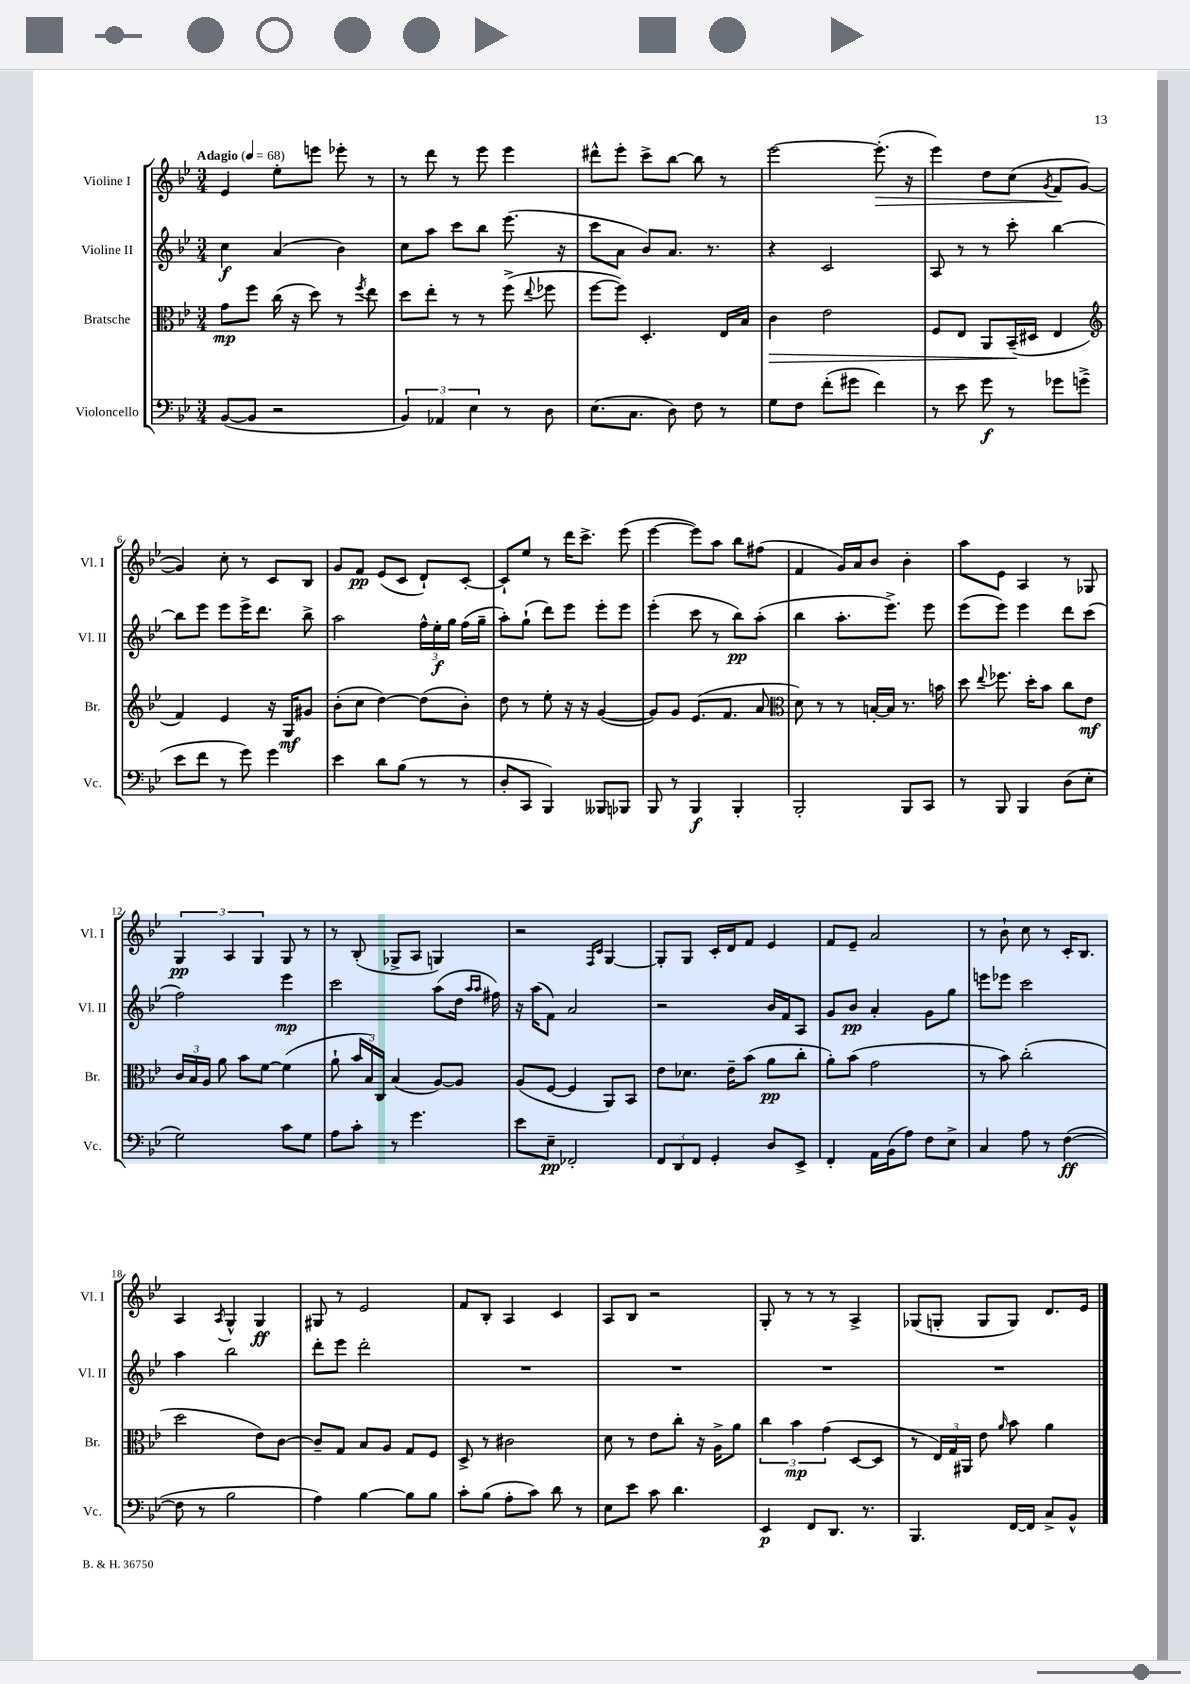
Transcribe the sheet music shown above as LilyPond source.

<<
\new StaffGroup <<
\new Staff = "s0" \with { instrumentName = "Violine I" shortInstrumentName = "Vl. I" } {
    \clef treble \key bes \major \numericTimeSignature \time 3/4 \tempo "Adagio" 4 = 68
    \autoBeamOff ees'4 ees''8[-. e'''8] ees'''8-. r8 |
    r8 d'''8 r8 ees'''8 ees'''4 |
    dis'''8[-^ ees'''8]-. c'''8[-> bes''8]~ bes''8 r8 |
    ees'''2~ ees'''8.-.\>( r16 |
    ees'''4) d''8[ c''8]( \acciaccatura { g'8 } f'8[\! g'8]~ |
    g'4) c''8-. r8 c'8[ bes8] |
    g'8[ f'8]\pp ees'8[( c'8] d'8[-!) c'8]~-. |
    c'8[-! ees''8] r8 d'''16[ c'''8.]-> ees'''8( |
    ees'''4~ ees'''8[) a''8] bes''8[ fis''8]( |
    f'4 g'16[) a'16 bes'8] bes'4-. |
    a''8[ ees'8] a4 r8 ges8 |
    \tuplet 3/2 { g4\pp a4 g4 } g8 r8 |
    r8 bes8-.( ges8[-> a8] g4) |
    r2 \grace { f16[ c'16] } g4~ |
    g8[-. g8] c'16[-. d'16 f'8] ees'4 |
    f'8[ ees'8]-- a'2 |
    r8 bes'8-! c''8 r8 c'16[-. bes8.] |
    a4 \acciaccatura { a8 } g4-^ g4\ff |
    gis8 r8 ees'2 |
    f'8[ bes8]-. a4 c'4 |
    a8[ bes8] r2 |
    g8-. r8 r8 r8 a4-> |
    ges8[( g8]-. g8[ g8]) d'8.[ ees'16] \bar "|." |
}
\new Staff = "s1" \with { instrumentName = "Violine II" shortInstrumentName = "Vl. II" } {
    \clef treble \key bes \major \numericTimeSignature \time 3/4
    \autoBeamOff c''4\f a'4( bes'4) |
    c''8[ a''8] c'''8[ bes''8] ees'''8.( r16 |
    c'''8[ a'8] bes'8[) a'8.] r8. |
    r4 c'2 |
    a8 r8 r8 c'''8-. bes''4~ |
    bes''8[ ees'''8] ees'''8[ ees'''16-> d'''8.] bes''8-> |
    a''2 \tuplet 3/2 { f''16[-^ ees''16-.\f g''16] } f''16[( g''16]-- |
    a''8[-.) g''8]-!( d'''8[) ees'''8] ees'''8[-. ees'''8] |
    ees'''4-.( c'''8 r8 bes''8[\pp) a''8]-.( |
    bes''4 a''8.[-. ees'''8.]->) ees'''8 |
    ees'''8[( ees'''8]) ees'''4 d'''8[ c'''8]( |
    f''2) ees'''4\mp |
    c'''2 a''8[( d''16] \grace { a''16[ a''16] } fis''16) |
    r16 a''16[( f'8]) a'2 |
    r2 bes'16[ f'16 a8] |
    g'8[ bes'8]\pp a'4-. g'8[ g''8] |
    e'''8[ ees'''8] c'''2 |
    a''4 bes''2 |
    d'''8[-. ees'''8] d'''2-. |
    R2. |
    R2. |
    R2. |
    R2. \bar "|." |
}
\new Staff = "s2" \with { instrumentName = "Bratsche" shortInstrumentName = "Br." } {
    \clef alto \key bes \major \numericTimeSignature \time 3/4
    \autoBeamOff g'8[\mp f''8] c''16( r16 d''8) r8 \acciaccatura { f''8 } ees''8 |
    d''8[ ees''8]-. r8 r8 f''8->( \appoggiatura { ees''8 } fes''8 |
    f''8[~ f''8]) d4.-. ees16[ bes16] |
    c'4\> ees'2 |
    f8[ ees8] a,8[ bes,16--\!( dis16] ees4 |
    \clef treble f'4) ees'4 r16 g16[\mf gis'8] |
    bes'8[-.( c''8] d''4~) d''8[( bes'8]-.) |
    d''8 r8 ees''8-. r16 r16 g'4~( |
    g'8[) g'8] ees'8.[( f'8.] a'8 |
    \clef alto d'8) r8 r8 b16[~-. b16] r8. b'16 |
    d''8 \appoggiatura { ees''8 } fes''8. d''16[-. bes'8] c''8[ ees'8]\mf |
    \tuplet 3/2 { c'16[ bes16 a16] } a'8 bes'8[ f'8]~ f'4( |
    a'8-! \tuplet 3/2 { bes'16[ bes16) c16] } bes4( a8[~) a8] |
    a8[( f8]~ f4 a,8[) bes,8] |
    ees'8[ des'8.] ees'16[-- bes'8]( a'8[\pp c''8]-. |
    a'8[-.) bes'8]( g'2 |
    r8 bes'8) c''2-.( |
    d''2 ees'8[) c'8]~ |
    c'8[-- g8] bes8[ a8] g8[ f8] |
    d8-> r8 cis'2 |
    d'8 r8 ees'8[ c''8]-. r16 a16[-> a'8] |
    \tuplet 3/2 { c''4 bes'4\mp g'4( } d8[~ d8] |
    r8 \tuplet 3/2 { ees16[) g16 ais,16] } ees'8 \grace { a'16 } bes'8 a'4 \bar "|." |
}
\new Staff = "s3" \with { instrumentName = "Violoncello" shortInstrumentName = "Vc." } {
    \clef bass \key bes \major \numericTimeSignature \time 3/4
    \autoBeamOff bes,8[~( bes,8] r2 |
    \tuplet 3/2 { bes,4) aes,4 ees4 } r8 d8 |
    ees8.[( c8.] d8) f8 r8 |
    g8[ f8] f'8[-.( gis'8] f'4) |
    r8 ees'8 g'8\f r8 ges'8[ g'8]->( |
    ees'8[ f'8] r8 g'8) g'4 |
    ees'4 d'8[ bes8]( r8 r8 |
    d8[-. c,8] bes,,4) beses,,8[ bes,,8] |
    bes,,8 r8 bes,,4\f bes,,4-. |
    bes,,2-. bes,,8[ c,8] |
    r8 bes,,8 bes,,4 d8[( ees8]-. |
    g2) c'8[ g8] |
    a8[ c'8]-. r8 g'4. |
    ees'8[ ees8]--\pp fes,2-. |
    \tuplet 3/2 { f,8[ d,8 f,8] } g,4-. d8[ ees,8]-> |
    f,4-. a,16[ bes,16( a8]) f8[ ees8]-> |
    c4 a8 r8 f4~\ff( |
    f8 r8 bes2 |
    a4) bes4~ bes8[ bes8] |
    c'8[-. bes8]( a8[-. c'8]) d'8 r8 |
    ees8[ ees'8] c'8 d'4. |
    ees,4\p f,8[ d,8.] r8. |
    bes,,4. f,16[~ f,16] c8[-> bes,8]-^ \bar "|." |
}
>>
>>
